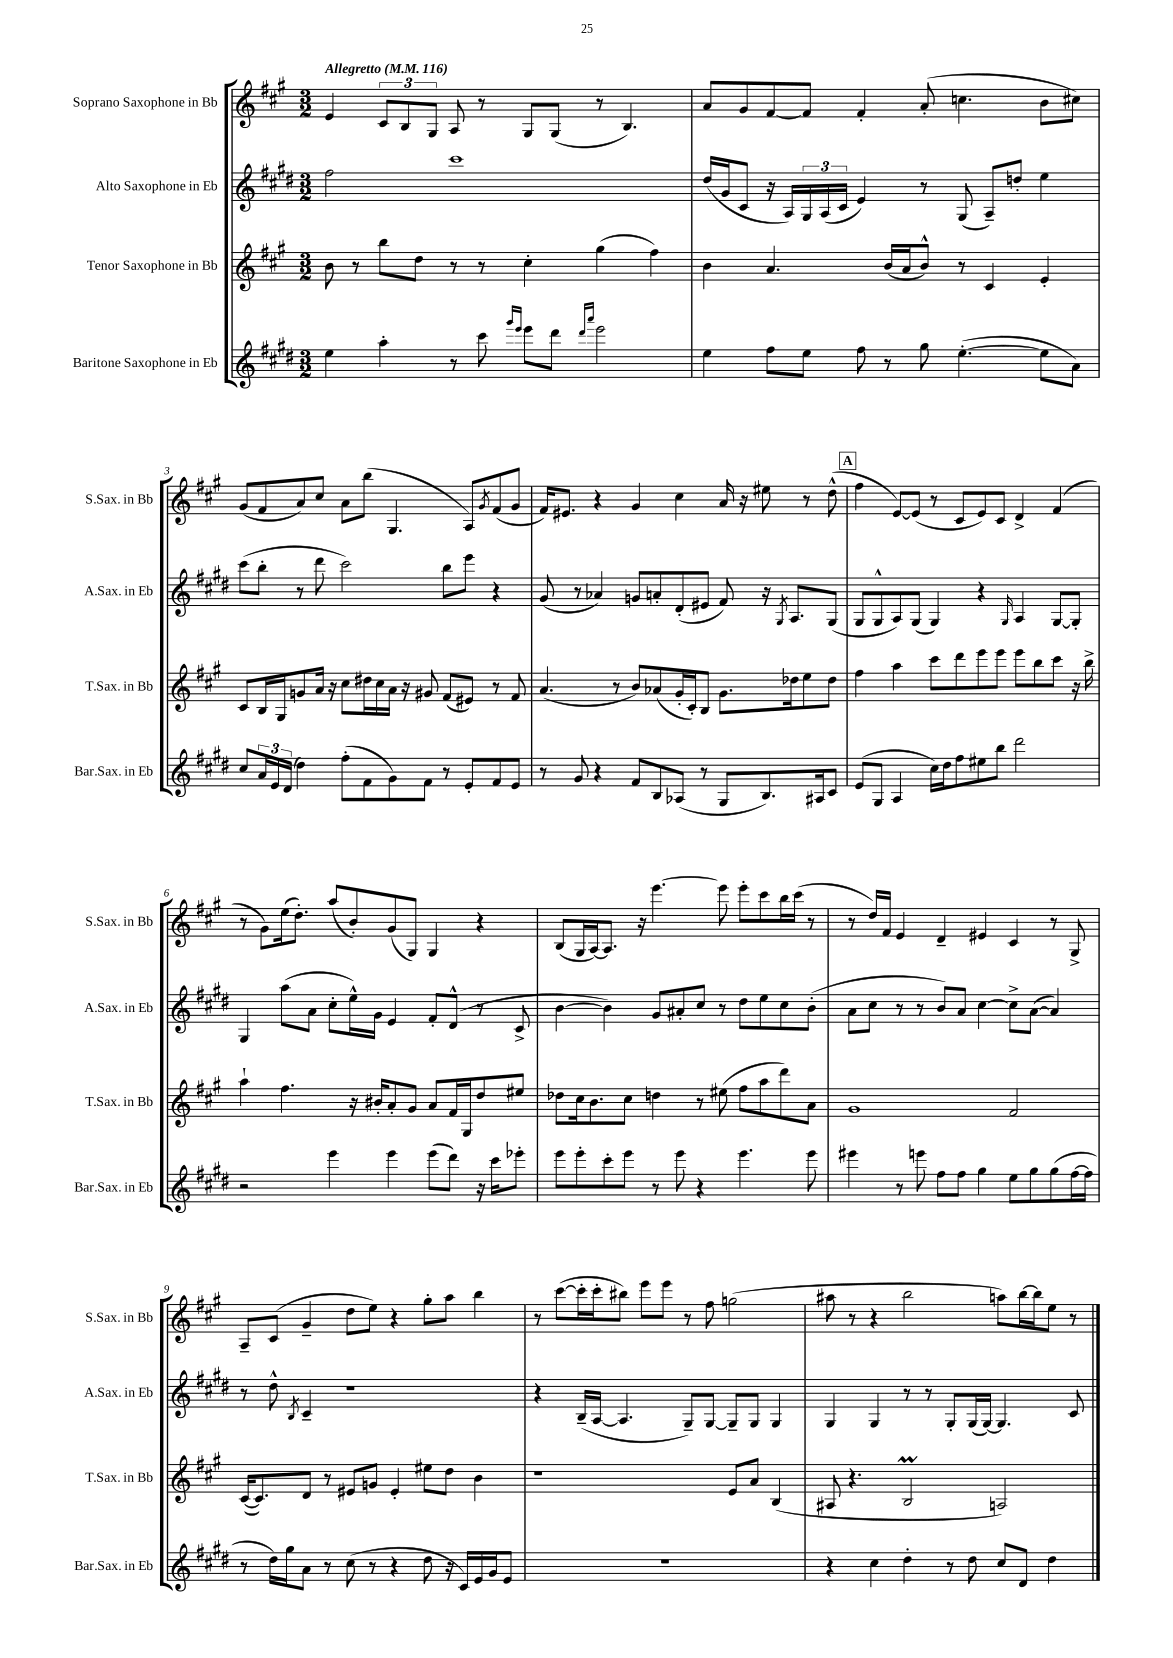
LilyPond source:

<<
\new StaffGroup <<
\new Staff = "s0" \with { instrumentName = "Soprano Saxophone in Bb" shortInstrumentName = "S.Sax. in Bb" } {
    \clef treble \key a \major \numericTimeSignature \time 3/2 \tempo "Allegretto" 4 = 116
    e'4 \tuplet 3/2 { cis'8 b8 gis8 } a8 r8 gis8 gis8( r8 b4.) |
    a'8 gis'8 fis'8~ fis'8 fis'4-. a'8-.( c''4. b'8 cis''8) |
    gis'8( fis'8 a'8) cis''8 a'8 b''8( gis4. a8) \acciaccatura { gis'8 } fis'8( gis'8 |
    fis'16) eis'8. r4 gis'4 cis''4 a'16 r16 eis''8 r8 d''8-^( |
    \mark \markup { \box "A" } fis''4 e'8~) e'8( r8 cis'8 e'8) cis'8 d'4-> fis'4( |
    r8 gis'8) e''16( d''8.-.) a''8( b'8-.) gis'8( gis8) gis4 r4 |
    b8( gis16 a16~) a8. r16 e'''4.~ e'''8 e'''8-. cis'''8 b''16 cis'''16( r8 |
    r8 d''16) fis'16 e'4 d'4-- eis'4 cis'4 r8 gis8-> |
    a8-- cis'8( gis'4-- d''8 e''8) r4 gis''8-. a''8 b''4 |
    r8 cis'''8~( cis'''16-. cis'''16-. bis''8) e'''8 e'''8 r8 fis''8 g''2( |
    ais''8 r8 r4 b''2 a''8) b''16~ b''16 e''8 r8 \bar "|." |
}
\new Staff = "s1" \with { instrumentName = "Alto Saxophone in Eb" shortInstrumentName = "A.Sax. in Eb" } {
    \clef treble \key e \major \numericTimeSignature \time 3/2
    fis''2 cis'''1 |
    dis''16( gis'16 cis'8 r16 a16) \tuplet 3/2 { gis16 a16( cis'16 } e'4) r8 gis8( a8--) d''8-. e''4 |
    cis'''8( b''8-. r8 dis'''8 cis'''2) b''8 e'''8 r4 |
    gis'8( r8 aes'4) g'8 a'8-. dis'8-.( eis'8 fis'8) r16 \acciaccatura { gis8 } a8. gis8( |
    \mark \markup { \box "A" } gis8 gis8-^ a8) gis8( gis4) r4 \grace { gis16 } a4 gis8~ gis8-. |
    gis4 a''8( a'8 cis''8-. e''16-^) gis'16 e'4 fis'8-. dis'8-^( r8 cis'8-> |
    b'4~ b'4) gis'8 ais'8-. cis''8 r8 dis''8 e''8 cis''8 b'8-.( |
    a'8 cis''8 r8 r8 b'8) a'8 cis''4~ cis''8-> a'8~( a'4) |
    r8 dis''8-^ \acciaccatura { b8 } cis'4-- r1 |
    r4 b16--( a16~ a4. gis8--) gis8~ gis8-- gis8 gis4 |
    gis4 gis4 r8 r8 gis8-. gis16( gis16~) gis4. cis'8 \bar "|." |
}
\new Staff = "s2" \with { instrumentName = "Tenor Saxophone in Bb" shortInstrumentName = "T.Sax. in Bb" } {
    \clef treble \key a \major \numericTimeSignature \time 3/2
    b'8 r8 b''8 d''8 r8 r8 cis''4-. gis''4( fis''4) |
    b'4 a'4. b'16( a'16 b'8-^) r8 cis'4 e'4-. |
    cis'8 b16 gis16 g'8 a'16 r16 cis''8 dis''16 cis''16 a'16 r16 gis'8 fis'8( eis'8) r8 fis'8 |
    a'4.( r8 b'8) aes'8( gis'16-. cis'16-.) b8 gis'8. des''16 e''8 des''8 |
    \mark \markup { \box "A" } fis''4 a''4 cis'''8 d'''8 e'''8 e'''8 e'''8 b''8 cis'''8 r16 b''16-> |
    a''4-! fis''4. r16 bis'16-. a'8-. gis'8 a'8 fis'16 gis16 d''8 eis''8 |
    des''8 cis''16 b'8. cis''8 d''4 r8 eis''8( fis''8 a''8 d'''8) a'8 |
    gis'1 fis'2 |
    cis'16~( cis'8.) d'8 r8 eis'8 g'8 eis'4-. eis''8 d''8 b'4 |
    r1 e'8 a'8 b4( |
    ais8 r4. b2\prall a2) \bar "|." |
}
\new Staff = "s3" \with { instrumentName = "Baritone Saxophone in Eb" shortInstrumentName = "Bar.Sax. in Eb" } {
    \clef treble \key e \major \numericTimeSignature \time 3/2
    e''4 a''4-. r8 cis'''8 \grace { gis'''16 e'''16 } e'''8 dis'''8 \grace { dis'''16 a'''16 } e'''2 |
    e''4 fis''8 e''8 fis''8 r8 gis''8 e''4.~-.( e''8 a'8) |
    cis''8 \tuplet 3/2 { a'16 e'16 dis'16( } dis''4) fis''8-.( fis'8 gis'8) fis'8 r8 e'8-. fis'8 e'8 |
    r8 gis'8 r4 fis'8 b8 aes8( r8 gis8 b8.) ais16 cis'8 |
    \mark \markup { \box "A" } e'8( gis8 a4 cis''16) dis''16 fis''8 eis''8 b''8 dis'''2 |
    r2 e'''4 e'''4 e'''8( dis'''8) r16 cis'''16 ees'''8-. |
    e'''8 e'''8-. cis'''8-. e'''8 r8 e'''8 r4 e'''4. e'''8 |
    eis'''4 r8 e'''8 fis''8 fis''8 gis''4 e''8 gis''8 gis''8( fis''16~ fis''16 |
    r8 dis''16) gis''16 a'8 r8 cis''8( r8 r4 dis''8 r16 cis'16) e'16 gis'16 e'8 |
    R1. |
    r4 cis''4 dis''4-. r8 dis''8 cis''8 dis'8 dis''4 \bar "|." |
}
>>
>>
